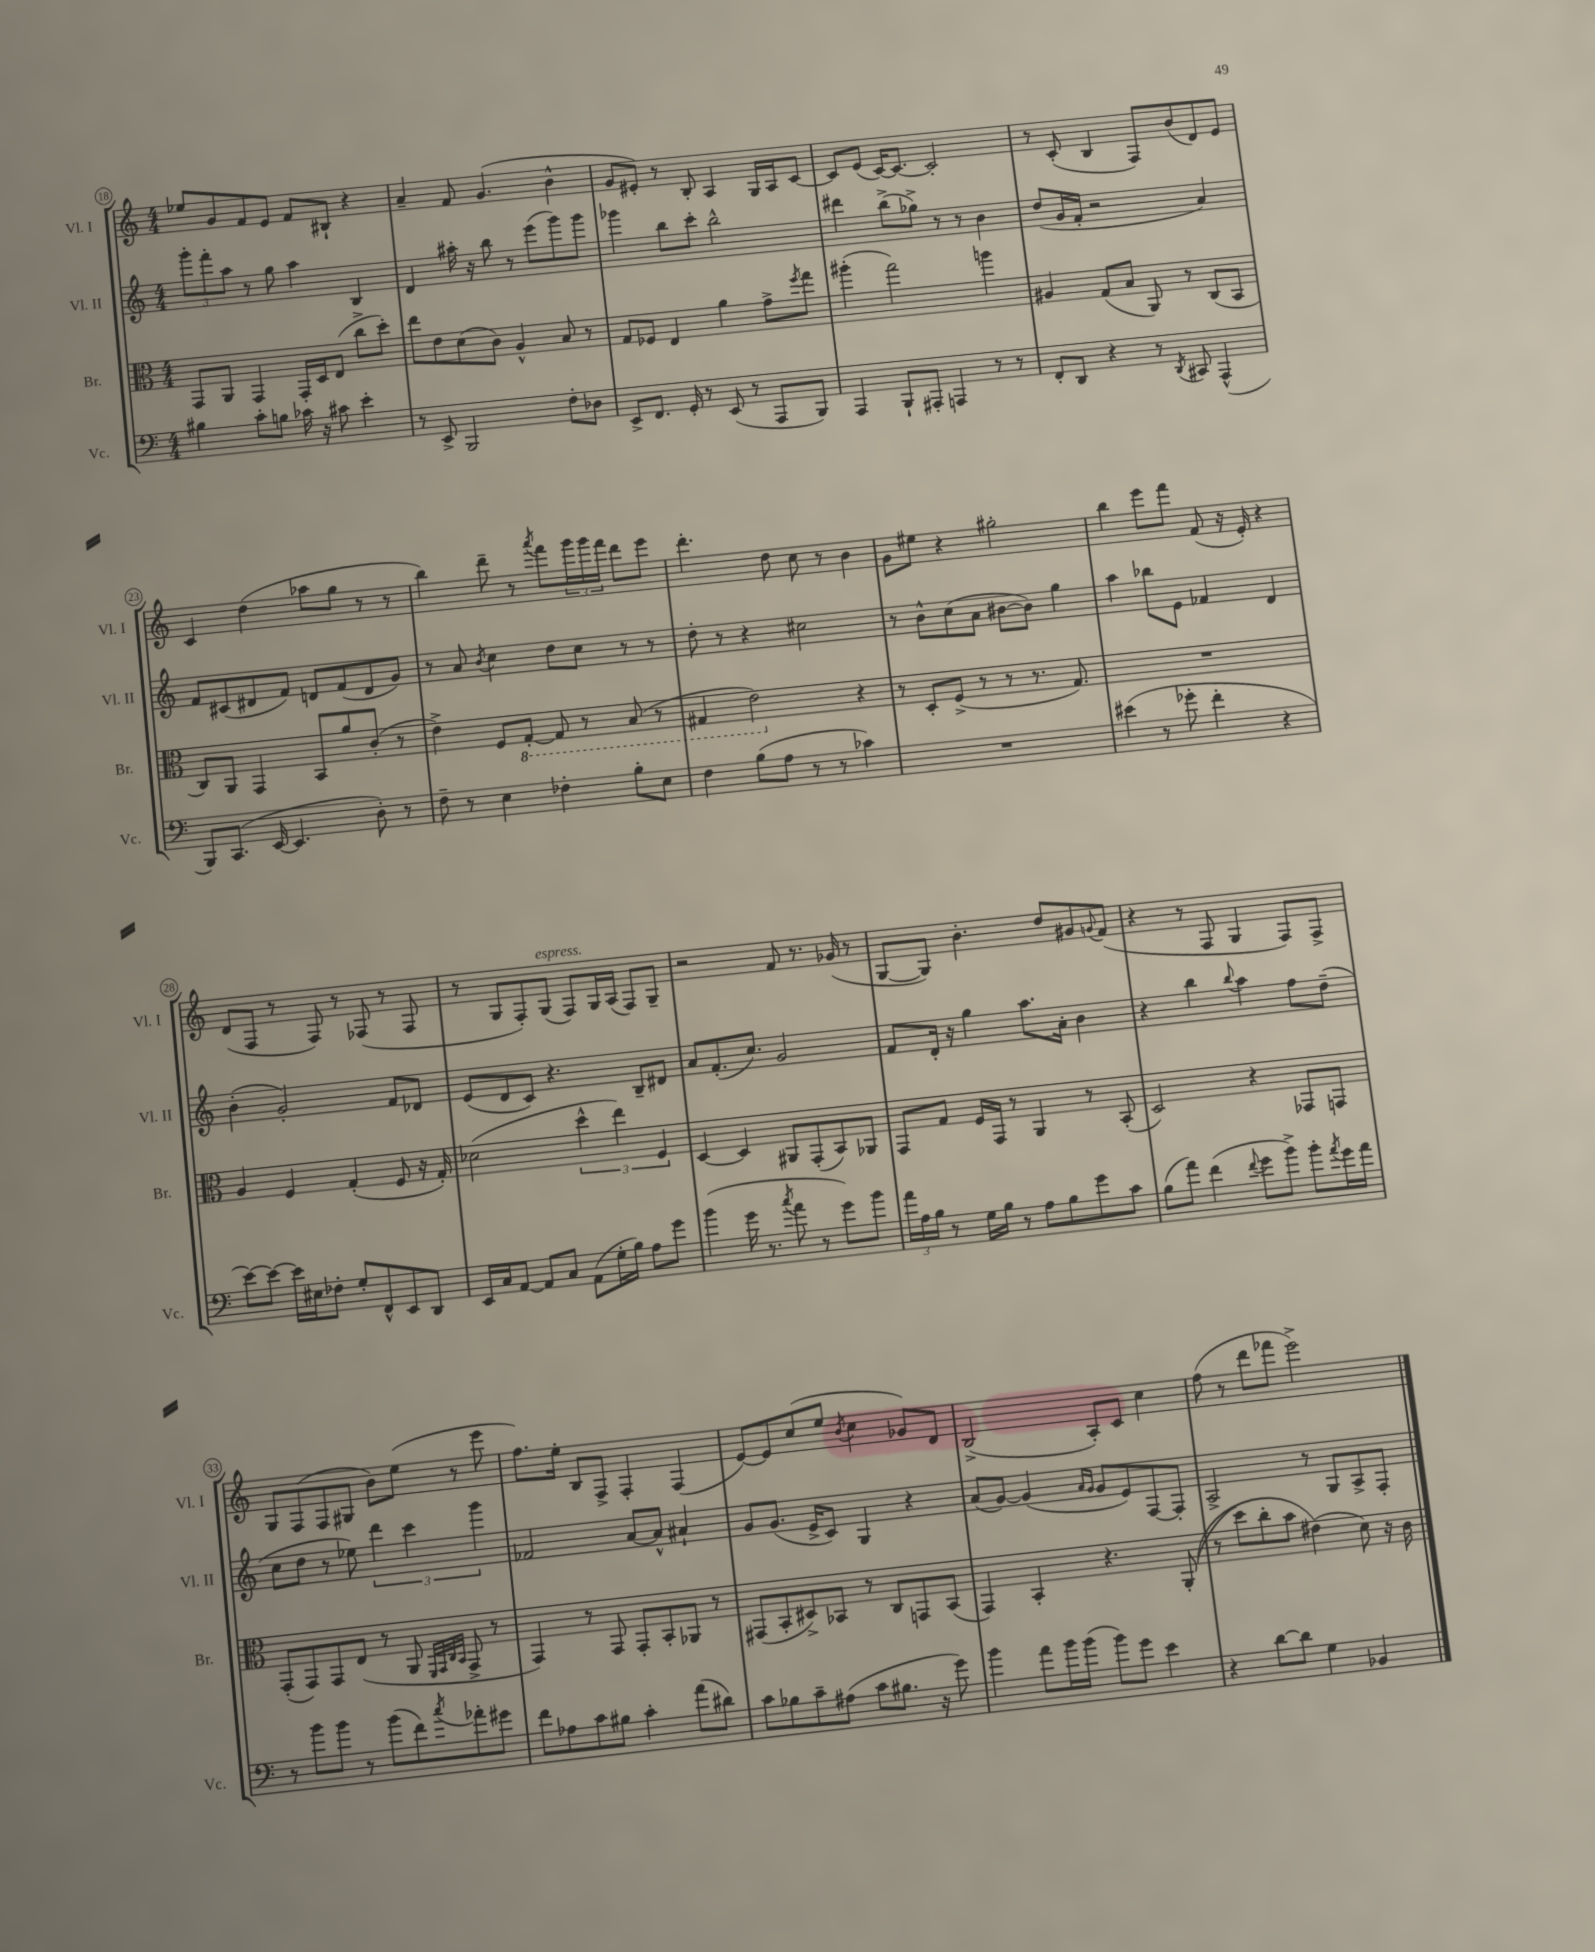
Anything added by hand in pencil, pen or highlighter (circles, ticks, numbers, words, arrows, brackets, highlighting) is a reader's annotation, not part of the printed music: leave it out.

**kern	**kern	**kern	**kern
*staff4	*staff3	*staff2	*staff1
*clefF4	*clefC3	*clefG2	*clefG2
*k[]	*k[]	*k[]	*k[]
*M4/4	*M4/4	*M4/4	*M4/4
4B#\	8GG/L	12ggg'\L	8ee-/L
.	.	12fff'\	.
.	8AA/J	.	8g/
.	.	12aa\J	.
8c'\L	4GG/	8r	8f/
8B\J	.	8gg\	8e/J
16c-\	16GG'/LL	4aa\	8f/L
16r	16D/J	.	.
8c#\	(8E/J	.	8B#`/J
4e'\	8cc^\L	4B/	4r
.	8dd'\J)	.	.
=	=	=	=
8r	8ee\L	4d/	4a~/
8EE^/	8e\	.	.
2BBB/	(8d\	16aa#'\	8f/
.	.	16r	.
.	8c\J)	8bb\	(4.g/
.	4A^^/	8r	.
.	.	(8eee\L	.
8F'\L	8B/	8ggg\)	4b^^\
8D-\J	8r	8ggg\J	.
=	=	=	=
8EE^/L	8G/L	4ggg-\	8g/L
8.FF/J	8F-/J	.	8e#'/J)
.	4E/	8bb\L	8r
16GG'/	.	.	.
8r	.	8ccc'\J	8B'/
(8EE/	4a\	2bb^^\	4A/
8r	.	.	.
8AAA/L	8g^\L	.	16G/LL
.	.	.	16A/J
.	8qff/	.	.
8BBB/J)	8gg\J	.	[8c/J
=	=	=	=
4AAA/	(4aa#'\	4ddd#\	8c/]L
.	.	.	(8e/J
8BBB`/L	2gg\)	(8bb^\L	[16c/LK)
.	.	.	8.c/_J
8AAA#'/J	.	8gg-^\J)	.
4AAA/	.	8r	2c'/]
.	.	8r	.
8r	4aa\	4b\	.
8r	.	.	.
=	=	=	=
8FF'/L	4A#/	(8dd/L	8r
8DD/J	.	16g/L	(8c'/
.	.	16f'/JJ	.
4r	(8G/L	2r	4B/
.	8B/J	.	.
8r	8AA/)	.	8F/L)
8qDD/	.	.	.
8CC#/	8r	.	(8b/
(4AAA^^/	(8C/L	4a/)	8d/)
.	8BB/J	.	8e/J
=	=	=	=
8BBB/L)	8C/L)	8f/L	4c/
(8.CC/J	8AA/J	(8c#/	.
.	4GG/	8d#/	(4dd\
[16EE/	.	.	.
4.EE/]	.	8f/J)	.
.	8BB/L	8d/L	8aa-\L
.	8a/	(8f/	8gg\J
8D'\)	(8c'/J	8d/	8r
8r	8r	8g/J)	8r
=	=	=	=
8F~\	4e^\)	8r	4bb\)
8r	.	8a/	.
.	.	8qb/	.
4E\	8F/L	4cc\	8ddd~\
.	[8GG'/J	.	8r
.	.	.	8qaaa/
4F-'\	8GG/]	8dd\L	8fff\L
.	8r	8cc\J	24ggg\L
.	.	.	24ggg\
.	.	.	24fff\JJ
8B'\L	(8BB/	8r	8ddd\L
8E\J	8r	8r	8eee\J
=	=	=	=
4F\	4GG#/	8dd'\	4.ddd'\
.	.	8r	.
(8B\L	2E\)	4r	.
8A\J	.	.	8dd\
8r	.	2cc#\	8cc\
8r	.	.	8r
4c-\)	4r	.	4b\
=	=	=	=
1r	8r	8r	8g\L
.	8D'/L	8b^^\L	8ee#\J
.	(8F^/J	(8cc\	4r
.	8r	8a\J	.
.	8r	[8b#\L	2gg#'\
.	8.r	8b#\]J)	.
.	.	4gg\	.
.	8.G/)	.	.
=	=	=	=
(4e#\	1r	4aa\	4bb\
8r	.	8bb-\L	8eee\L
8g-'\	.	8e\J	8fff\J
4f'\	.	4f-/	(8f/
.	.	.	16r
.	.	.	16e'/)
4r	.	4d/	4r
=	=	=	=
[8e\L)	4A/	(4b'\	(8d/L
8e\_J	.	.	8F/J
16e\]LL	4F/	2g'/)	8r
16E#\J	.	.	.
8F-'\J	.	.	8F/)
8G'/L	(4G'/	.	8r
8FF^^/	.	.	(8F-/
8EE/	8F/	8f/L	8r
8DD/J	16r	8d-/J	8F-/
.	16G'/)	.	.
=	=	=	=
16EE/LL	(2d-\	(8e/L	8r
16C/J	.	.	.
[8AA/J	.	8d/	8G/L
8AA/]L	.	8c/J)	8F'/)
8C/J	.	4.r	(8G/J
(8AA\L	6dd^^\	.	8F/L)
16G'\L	.	.	16G/L
.	6ee\)	.	.
16B\JJ)	.	.	(16A/JJ
8A\L	.	8B~/L	8F/L)
.	6F/	.	.
8g\J	.	8d#/J	8G~/J
=	=	=	=
(4b\	[4D/	8a/L	2r
.	.	(8.f'/	.
16g\	4D/]	.	.
8.r	.	8.cc/J)	.
8qcc/	.	.	.
8a\	8AA#/L	2g/	8f/
8r	(8GG'/	.	8.r
8g\L)	8BB/)	.	.
.	.	.	(16g-/
8b\J	8AA-/J	.	8r
=	=	=	=
24a\LL	8GG/L	8f/L	[8G/L
24A\	.	.	.
24B\JJ	.	.	.
8r	8G/J	16d'/Jk	8G/]J)
.	.	16r	.
16G\LL	16F/LL	4gg\	4.b'\
16B\JJ	16GG/JJ	.	.
8r	8r	.	.
8A\L	4AA/	8.aa\L	.
8B\	.	.	8dd/L
.	.	16a'\Jk	.
8g\	8r	4b\	8g#/
.	.	.	8qqg/
8c\J	(8BB'/	.	(8f/J
=	=	=	=
(8B\L	2D/)	4r	4r
8a\J)	.	.	.
(4f\	.	4bb\	8r
.	.	.	8F/
8qqf/	.	8qqbb/	.
8g\L	4r	4aa\	4G/
8b^\J)	.	.	.
8b'\L	8GG-/L	8ff\L	8F/L)
8qa/	.	.	.
16g\L	8GG/J	(8dd~\J	8F^/J
16a\JJ	.	.	.
=	=	=	=
8r	(8GG'/L	8cc\L	8G/L
8b\L	8GG/)	8dd\J	(8F/
8b\J	8GG/	8r	8F/
8r	(8E/J	8ee-\)	8G#/J
(8b\L	8r	6ddd\	8b\L)
8f\)	8AA/	.	(8ee\J
.	.	6ccc\	.
.	32qqFF/LLL	.	.
.	32qqGG/	.	.
.	32qqC/	.	.
8qcc/	32qqBB/JJJ	.	.
8a-'\	8GG^/	.	8r
.	.	6ggg\	.
8g#\J	8r	.	8eee\
=	=	=	=
8f\L	4GG/)	2f-/	8.ff\L)
8A-\	.	.	.
.	.	.	16ee'\Jk
8c\	8r	.	8B/L
8B#\J	8GG/	.	8F^/J
4c'\	8GG'/L	[8a/L	4F'/
.	8BB'/	8a^^/]J	.
(8a\L	8AA-/J	4a#`/	(4F/
8d#\J)	8r	.	.
=	=	=	=
8c\L	(8GG#/L	8g/L	[8e/L)
8B-\	8BB'/	(8.g/J	8e/]
8c~\	8D#^/)	.	(8cc/
.	.	16e^/LK	.
(8A#\J	8BB-/J	8c/J)	8ee/J
.	.	.	8qb/
8c\L	8r	4G/	4cc\
8.B#\J	8C/L	.	.
.	8GG/	4r	8g-/L)
16r	.	.	.
8g\)	(8BB-/J	.	8d/J
=	=	=	=
4b\	4GG/)	(8a/L	(2B^/
.	.	[8g/J)	.
8a\L	4BB'/	(4g/]	.
16b\L	.	.	.
(16b\JJ	.	.	.
.	.	16qqa/LL	.
.	.	16qqg/JJ	.
8b\L)	4.r	8g/L	8A'/L)
8g\J	.	8e/)	8c/J
4e\	.	[8F/	4cc\
.	&((8AA'/	8F'/]J	.
=	=	=	=
4r	8r	2A^/	(8ff\
.	8dd\L)	.	8r
[8d\L	8cc'\	.	8ddd\L
8d\]J	8b\J	.	8fff-\J
4G\	(4e#\&)	8r	2eee^\)
.	.	8G/L	.
4BB-/	8d\)	8A^/	.
.	16r	8F'/J	.
.	16c\	.	.
==	==	==	==
*-	*-	*-	*-
